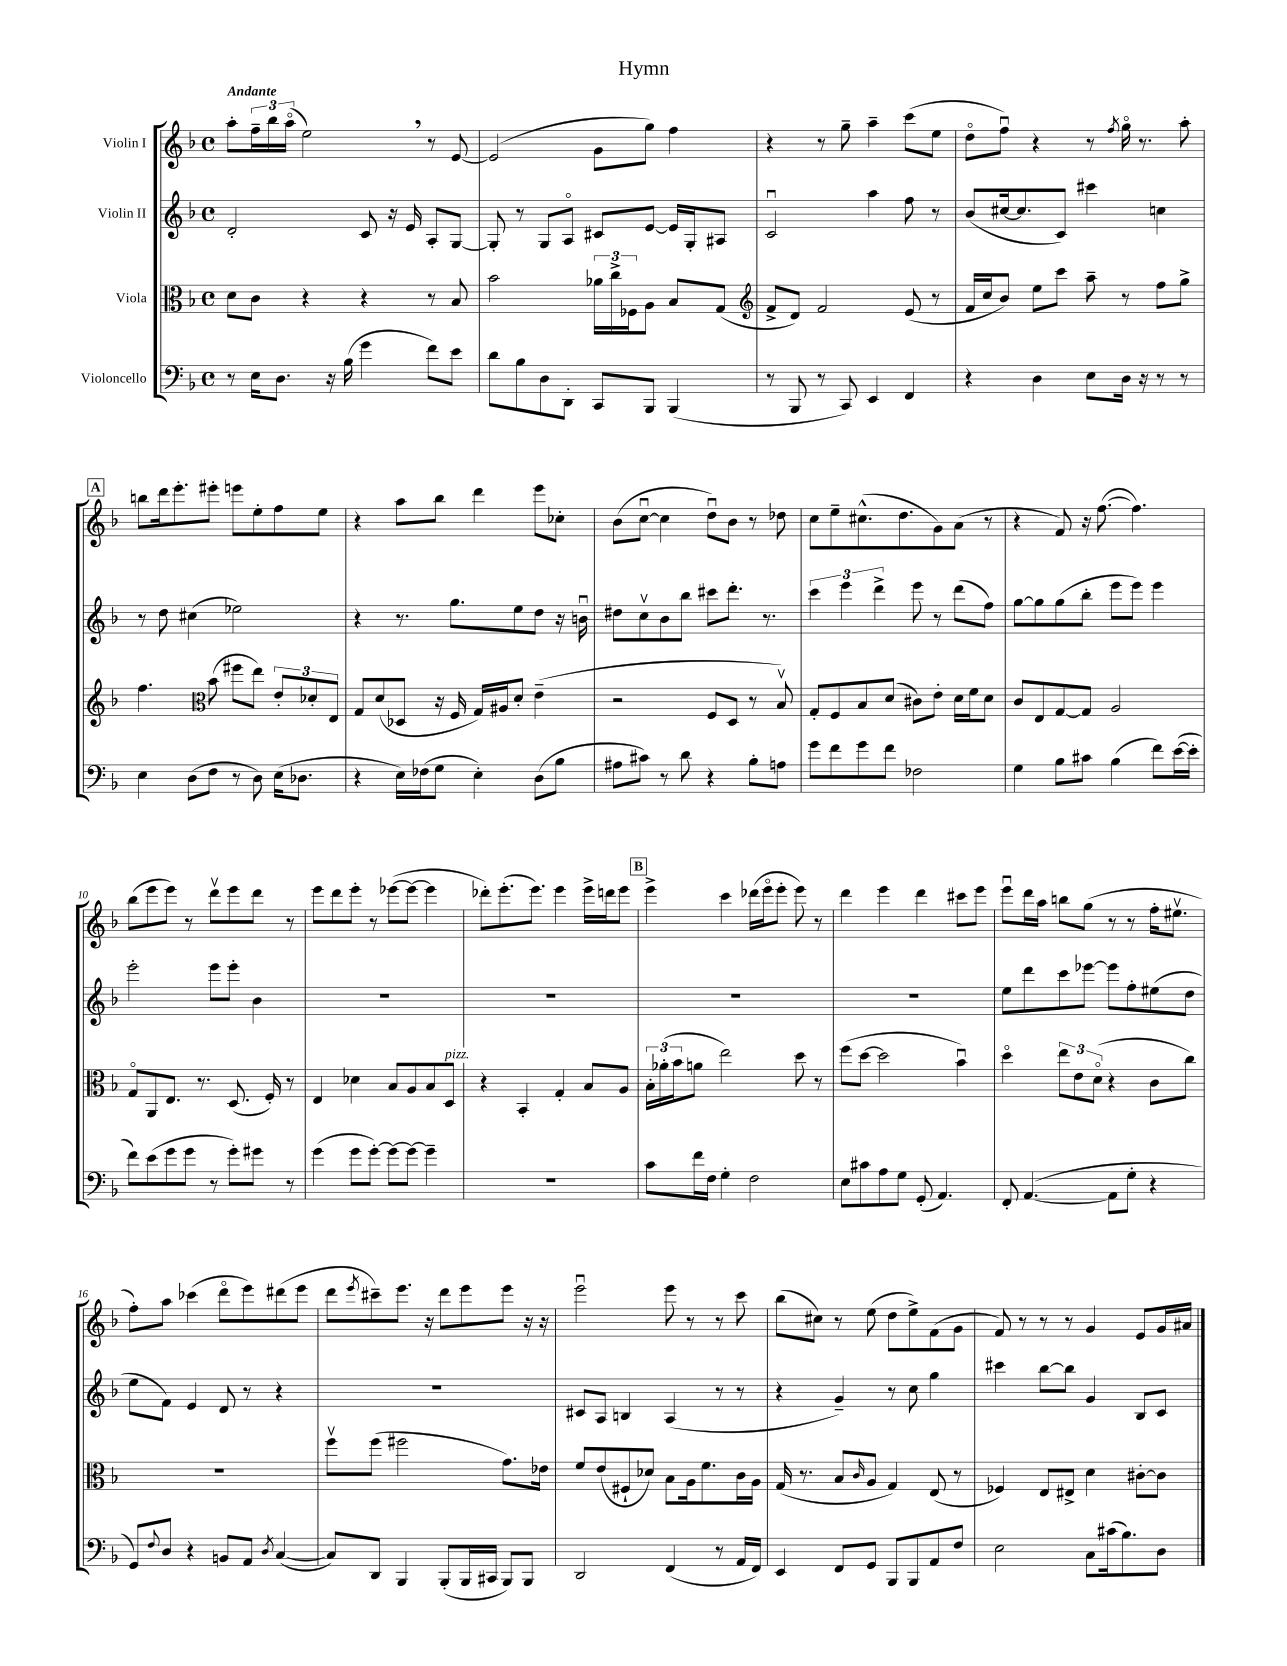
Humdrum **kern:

**kern	**kern	**kern	**kern
*staff4	*staff3	*staff2	*staff1
*clefF4	*clefC3	*clefG2	*clefG2
*k[b-]	*k[b-]	*k[b-]	*k[b-]
*M4/4	*M4/4	*M4/4	*M4/4
*met(c)	*met(c)	*met(c)	*met(c)
8r	8d	2d'	8aa'
16E	8c	.	24ff~
.	.	.	24bb-
8.D	.	.	.
.	.	.	(24aao
.	4r	.	2ee)
16r	.	.	.
(16B-	.	.	.
4g	4r	8c	.
.	.	16r	.
.	.	16e	.
8f)	8r	8A'	8r
8e	8B-	[8G	[8e
=	=	=	=
8d	2b-	8G']	(2e]
8B-	.	8r	.
8D	.	8G	.
8DD'	.	8Ao	.
8CC	24a-	8c#	8g
.	24cc^	.	.
.	24F-	.	.
8BBB-	8A	[8e	8gg)
(4BBB-	8B-	16e]	4ff
.	.	16G'	.
.	(8G	8A#	.
=	=	=	=
*	*clefG2	*	*
8r	8f^	2cu	4r
8BBB-	8d)	.	.
8r	2f	.	8r
8CC)	.	.	8gg~
4EE	.	4aa	4aa~
4FF	(8e	8ff	(8ccc
.	8r	8r	8ee
=	=	=	=
4r	16f	(8b-	8ddo
.	16cc	.	.
.	8b-)	[16cc#	8ffu)
.	.	8.cc#]	.
4D	8ee	.	4r
.	8ccc	8c)	.
8E	8aa~	4ccc#	8r
.	.	.	8qff
16D	8r	.	16ggo
16r	.	.	8.r
8r	8ff	4cc	.
8r	8gg^	.	8aa'
=	=	=	=
4E	4.ff	8r	8bb
.	.	8dd	16ddd
.	.	.	8.eee'
(8D	.	(4cc#	.
*	*clefC3	*	*
8F	(8b-	.	8eee#'
8r	8ff#	2ee-)	8eee
8D)	8ee)	.	8ee'
(16E	12e'	.	8ff
8.D-	.	.	.
.	12d-'	.	.
.	.	.	8ee
.	12E	.	.
=	=	=	=
4r	8G	4r	4r
.	(8d	.	.
16E)	8D-	8.r	8aa
(16F-	.	.	.
8G	16r	.	8bb-
.	16F	8.gg	.
4E')	16G)	.	4ddd
.	16A#	.	.
.	8d'	8ee	.
(8D	(4e~	8dd	8eee
8B-	.	16r	8cc-'
.	.	16bu	.
=	=	=	=
8A#	2r	8dd#	(8b-
8c#)	.	8ccv	[8ccu
8r	.	8b-	4cc]
8d	.	8bb-	.
4r	8F	8ccc#	8ddu)
.	8D	8.ddd'	8b-
8B-'	8r	.	8r
.	.	8.r	.
8A	8B-v)	.	8dd-
=	=	=	=
8g	8G'	6ccc	8cc
8f	8F	.	8ee~
.	.	6eee	.
8g	8B-	.	(8.cc#^^
.	.	6ddd^	.
8f	(8d	.	.
.	.	.	8.dd
2F-	8c#)	8eee	.
.	8e'	8r	8g)
.	16d	(8ddd	(8a
.	16f	.	.
.	8d	8ff)	8r
=	=	=	=
4G	8c	[8gg	4r
.	8E	8gg]	.
8B-	[8G	(8gg	8f)
8c#	8G]	8bb-'	16r
.	.	.	([8.ff
(4B-	2A	8eee	.
.	.	8eee)	4.ff])
8f)	.	4eee	.
([16e	.	.	.
16e']	.	.	.
=	=	=	=
8f)	8Go	2eee'	(8bb-
(8e	8AA	.	8eee
8g	8.E	.	8eee)
8g	.	.	8r
.	8.r	.	.
8r	.	8eee	8dddv
8g')	(8.D	8eee'	8eee
8g#	.	4b-	8ddd
.	16F')	.	.
8r	8r	.	8r
=	=	=	=
(4g	4E	1r	8eee
.	.	.	8ddd
8g	4d-	.	8eee'
[8g')	.	.	8r
8g_	8B-	.	([8eee-
8g_	8A	.	8eee-_
4g~]	8B-	.	4eee-]
.	8D	.	.
=	=	=	=
1r	4r	1r	8ddd-')
.	.	.	(8.eee'
.	4BB-'	.	.
.	.	.	8.eee)
.	4G'	.	4eee
.	8B-	.	16eee^
.	.	.	16ddd
.	8A	.	8eee
=	=	=	=
8c	24B-'	1r	4eee^
.	(24a-'	.	.
.	24b-	.	.
16f	8a	.	.
16F	.	.	.
4G'	2ee)	.	4ccc
2F	.	.	(16ddd-
.	.	.	16eeeo
.	.	.	8eee'
.	8dd	.	8eee)
.	8r	.	8r
=	=	=	=
8E	(8ff	1r	4ddd
8c#	[8dd	.	.
8A	2dd]	.	4eee
8G	.	.	.
(8GG'	.	.	4ddd
4.AA)	.	.	.
.	4b-u)	.	8ccc#
.	.	.	8eee
=	=	=	=
8FF'	4ddo	8ee	8eeeu
([4.AA	.	8ddd	16ddd
.	.	.	16aa
.	12ee	8ccc	8bb
.	12e	.	.
.	.	[8eee-	(8gg
.	(12do	.	.
8AA]	4r	8eee-]	8r
8G'	.	8ff'	8r
4r	8c	(8ee#	16ff'
.	.	.	8.ee#v
.	8cc)	8dd	.
=	=	=	=
8GG)	1r	8ee	8ff')
8qqF	.	.	.
8D	.	8f)	8aa
4r	.	4e	(4ccc-
8BB	.	8d	8dddo
8AA	.	8r	8eee)
8qD	.	.	.
([4C	.	4r	(8ddd#
.	.	.	8eee
=	=	=	=
8C])	8ffv	1r	8ddd
.	.	.	8qeee
8DD	(8ff	.	8ccc#~)
4BBB-	2ff#	.	8.eee
.	.	.	16r
(8BBB-'	.	.	8ddd
16BBB-	.	.	8eee
16CC#	.	.	.
8BBB-)	8.g)	.	8eee
8BBB-	.	.	16r
.	16e-	.	16r
=	=	=	=
2DD	8f	8c#	2eeeu
.	(8e	8A	.
.	8F#`	4B	.
.	8d-)	.	.
(4FF	8B-	(4A	8eee
.	16A	.	8r
.	8.f	.	.
8r	.	8r	8r
16AA	16c	8r	8ccc
16FF)	16A	.	.
=	=	=	=
4EE	(16G	4r	(8bb-
.	8.r	.	.
.	.	.	8cc#)
8FF	8B-	4g~)	8r
.	16qqc	.	.
8GG	8A	.	(8ee
8BBB-	4G)	8r	8dd
8BBB-	.	8cc	8ee^)
8AA	(8E	4gg	(8f
8F	8r	.	8g
=	=	=	=
2E	4F-)	4ccc#	8f)
.	.	.	8r
.	8E	[8bb-	8r
.	8E#^	8bb-]	8r
8C	4d	4g	4g
(16c#	.	.	.
8.B-)	.	.	.
.	[8c#'	8B-	8e
8D	8c#]	8c	16g
.	.	.	16a#
==	==	==	==
*-	*-	*-	*-
